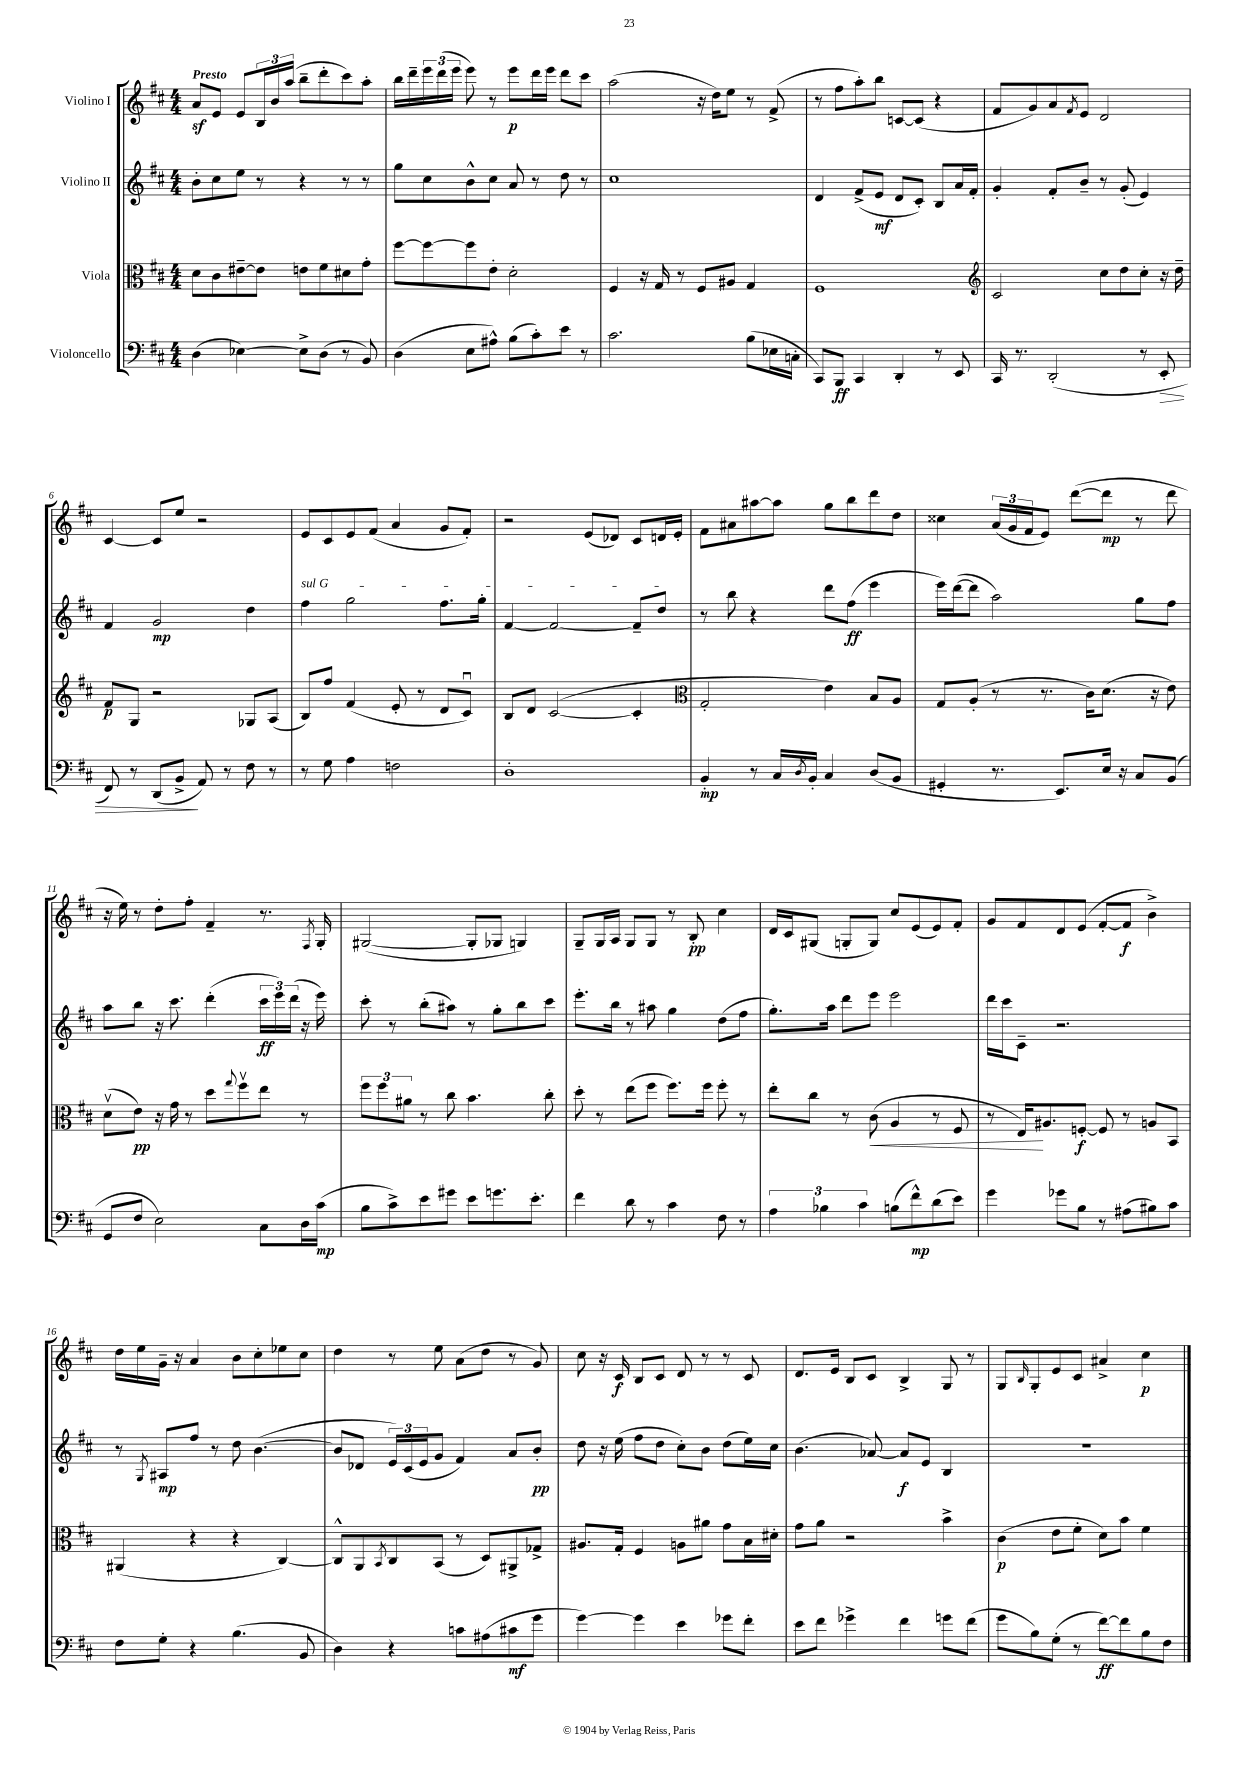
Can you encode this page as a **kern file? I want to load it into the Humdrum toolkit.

**kern	**kern	**kern	**kern
*staff4	*staff3	*staff2	*staff1
*clefF4	*clefC3	*clefG2	*clefG2
*k[f#c#]	*k[f#c#]	*k[f#c#]	*k[f#c#]
*M4/4	*M4/4	*M4/4	*M4/4
(4D	8d	8b'	8a
.	8c#	8cc#	8e
[4E-)	[8e#~	8ee	8e
.	8e#]	8r	24B
.	.	.	24b
.	.	.	(24aa
8E-^]	8e	4r	8bb~
(8D	8f#	.	8ddd'
8r	8d#	8r	8ccc#)
8BB)	8g'	8r	8aa'
=	=	=	=
(4D	[8ff#	8gg	16bb
.	.	.	16ddd~
.	8ff#_	8cc#	24eee
.	.	.	(24ddd
.	.	.	24eee
8E	8ff#]	8b^^	8eee)
8A#^^)	8e'	8cc#	8r
(8B	2d'	8a	8eee
8c#')	.	8r	16ddd
.	.	.	16eee
8e	.	8dd	8ddd
8r	.	8r	8ccc#
=	=	=	=
2.c#	4F#	1cc#	(2aa
.	16r	.	.
.	16G	.	.
.	8r	.	.
.	8F#	.	16r
.	.	.	16dd)
.	8A#	.	8ee
(8B	4G	.	8r
16E-	.	.	(8f#^
16C'	.	.	.
=	=	=	=
8CC#)	1F#	4d	8r
8BBB	.	.	8ff#
4CC#	.	(8f#^	8aa')
.	.	8e	8bb
4DD'	.	8d	[8c
.	.	8c#')	(8c]
8r	.	8B	4r
8EE	.	16a	.
.	.	16f#'	.
=	=	=	=
*	*clefG2	*	*
16CC#	2c#	4g'	8f#
8.r	.	.	.
.	.	.	8g)
(2DD'	.	8f#'	8a
.	.	.	8qf#
.	.	8b~	8e
.	8cc#	8r	2d
.	8dd	(8g'	.
8r	8cc#'	4e)	.
8EE'	16r	.	.
.	16dd~	.	.
=	=	=	=
8FF#)	8f#	4f#	[4c#
8r	8G	.	.
(8DD	2r	2g	8c#]
8BB^	.	.	8ee
8AA)	.	.	2r
8r	.	.	.
8F#	8G-	4dd	.
8r	(8A	.	.
=	=	=	=
8r	8B)	4ff#	8e
8G	8ff#	.	8c#
4A	(4f#	2gg	8e
.	.	.	(8f#
2F	8e'	.	4a
.	8r	.	.
.	8d	8.ff#	8g
.	8c#u)	.	8f#')
.	.	16gg'	.
=	=	=	=
1D'	8B	[4f#	2r
.	8d	.	.
.	([2c#	2f#_	.
.	.	.	(8e
.	.	.	8d-)
.	4c#']	8f#~]	8c#
.	.	8dd	16d
.	.	.	16e'
=	=	=	=
*	*clefC3	*	*
4BB'	2G'	8r	8f#
.	.	8bb	8a#
8r	.	4r	[8aa#
16C#	.	.	8aa#]
8qD	.	.	.
16BB'	.	.	.
4C#	4e)	8ddd	8gg
.	.	(8ff#	8bb
(8D	8B	4eee	8ddd
8BB	8A	.	8dd
=	=	=	=
4GG#'	8G	16eee)	4cc##
.	.	([16ddd	.
.	(8A'	8ddd]	.
8.r	8r	2aa)	(24a
.	.	.	24g
.	.	.	24f#
.	8.r	.	8e)
8.EE)	.	.	.
.	.	.	([8ddd
.	16c#)	.	.
16E	(8.d	.	8ddd]
16r	.	.	.
8C#	.	8gg	8r
.	16r	.	.
(8BB	8e)	8ff#	8ddd
=	=	=	=
8GG	(8dv	8aa	16r
.	.	.	16ee)
8F#	8e)	8bb	8r
2E)	16r	16r	8dd'
.	16g	8.ccc#	.
.	8r	.	8ff#'
.	8dd	(4ddd'	4f#~
.	8qqgg	.	.
.	8ff#v	.	.
8C#	8ee	24ccc#	8.r
.	.	24eee)	.
.	.	(24ddd	.
16D	8r	16r	.
.	.	.	8qF#
(16c#	.	16eee)	16G'
=	=	=	=
8B	12ff#	8ccc#'	([2G#
.	12ff#	.	.
8c#^)	.	8r	.
.	12a#	.	.
8e	8r	(8bb'	.
8g#	8cc#	8aa#)	.
8e	4.b	8r	8G#']
8.g	.	8gg'	8G-
.	.	8bb	4G)
8.e'	.	.	.
.	8cc#'	8ccc#	.
=	=	=	=
4f#	8dd'	8.eee'	8G~
.	8r	.	16G
.	.	16bb	16A
8d	(8ee	8r	8G
8r	8ff#	8aa#	8G
4c#	8.ff#)	4gg	8r
.	.	.	8B'
.	16ff#	.	.
8F#	8ff#'	(8dd	4cc#
8r	8r	8ff#	.
=	=	=	=
6A	8ee'	8.gg')	16d
.	.	.	16c#
.	8cc#	.	(8G#
6B-	.	.	.
.	.	16aa	.
.	8r	8ddd	8G'
6c#	.	.	.
.	(8c#	8eee	8G)
(8B	4A	2eee	8cc#
8f#^^)	.	.	(8e
(8d	8r	.	8e)
8e)	8F#	.	8f#'
=	=	=	=
4g	8r	16ddd	8g
.	.	16ccc#	.
.	16E)	8c#~	8f#
.	8.A#	.	.
8g-	.	2.r	8d
8B	[8F'	.	(8e
8r	8F]	.	[8f#'
(8A#	8r	.	8f#]
8B#)	8A	.	4b^)
8c#	8BB	.	.
=	=	=	=
8F#	(4AA#	8r	16dd
.	.	.	16ee
.	.	8qG	.
8G'	.	8A#	16g~
.	.	.	16r
4r	4r	8ff#	4a
.	.	8r	.
(4.B	4r	8dd	8b
.	.	([4.b	8cc#'
.	[4C#)	.	8ee-
8BB	.	.	8cc#
=	=	=	=
4D)	8C#^^]	8b]	4dd
.	8AA	8d-	.
.	8qBB	.	.
4r	8C#	24e)	8r
.	.	(24c#	.
.	.	24e	.
.	(8BB	8g	8ee
8c	8r	4f#)	(8a
(8A#	8D)	.	8dd
8c#	8AA#^	8a	8r
8g	8G-^	8b'	8g)
=	=	=	=
[4g)	8.A#	8dd	8cc#
.	.	16r	16r
.	16G'	(16ee	16c#
4g]	4F#	8ff#	8B
.	.	8dd	8c#
4e	8A	8cc#')	8d
.	8a#	8b	8r
8g-	8g	(8dd	8r
8f#'	16B	16ee)	8c#
.	16d#'	16cc#	.
=	=	=	=
8e	8g	(4.b	8.d
8f#	8a	.	.
.	.	.	16e
4g-^	2r	.	8B
.	.	[8a-)	8c#
4f#	.	8a-]	4B^
.	.	8e	.
8g	4b^	4B	8G
(8f#	.	.	8r
=	=	=	=
8g	(4c#	1r	8G
.	.	.	16qqB
8B)	.	.	8G'
(8G'	8e	.	8e
8r	8f#'	.	8c#
[8f#)	8d)	.	4a#^
8f#]	8b	.	.
8B	4f#	.	4cc#
8F#	.	.	.
==	==	==	==
*-	*-	*-	*-
